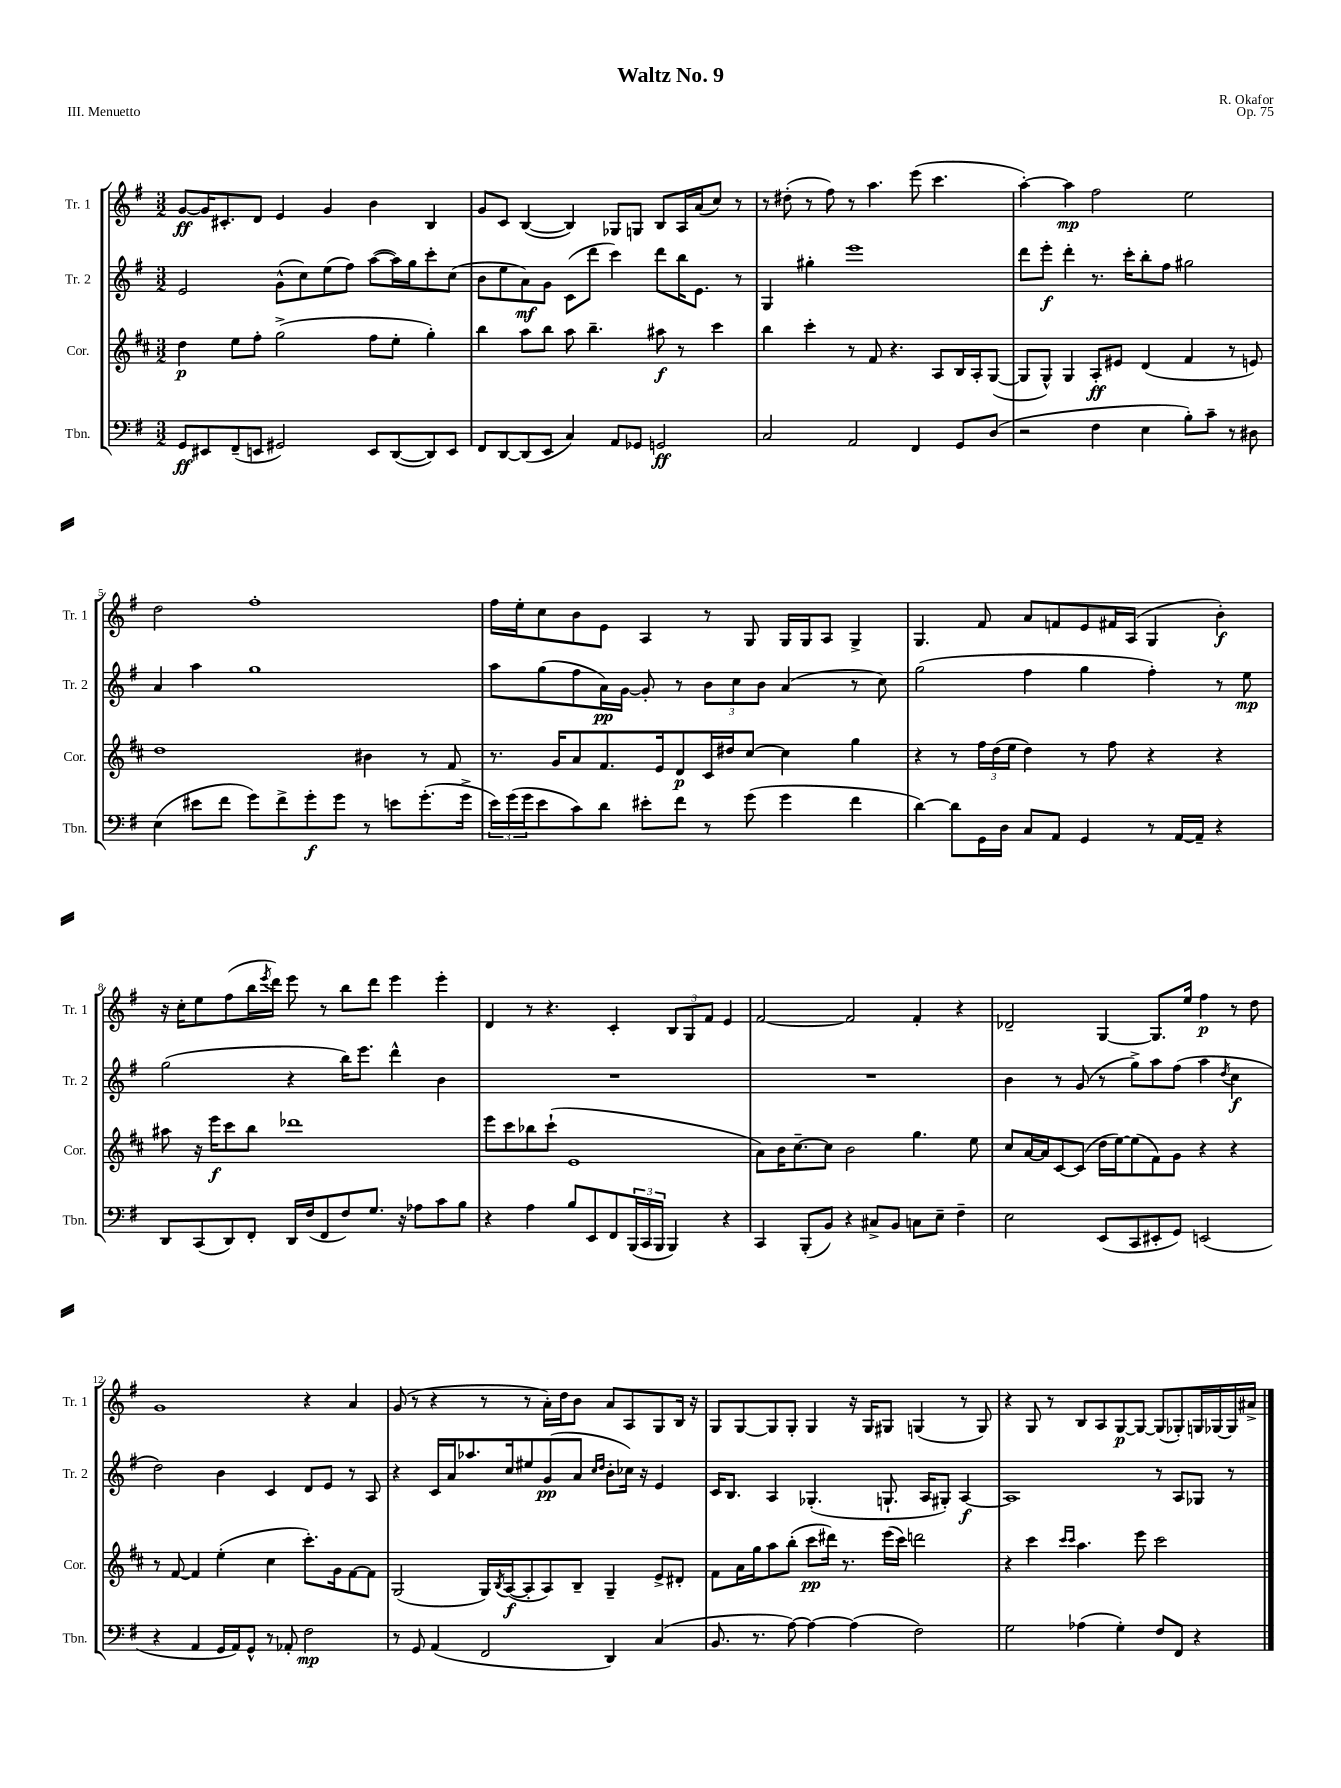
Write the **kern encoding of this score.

**kern	**dynam	**kern	**dynam	**kern	**dynam	**kern	**dynam
*part4	*part4	*part3	*part3	*part2	*part2	*part1	*part1
*staff4	*staff4	*staff3	*staff3	*staff2	*staff2	*staff1	*staff1
*I"Tbn.	*	*I"Cor.	*	*I"Tr. 2	*	*I"Tr. 1	*
*I'Tbn.	*	*I'Cor.	*	*I'Tr. 2	*	*I'Tr. 1	*
*clefF4	*	*clefG2	*	*clefG2	*	*clefG2	*
*k[f#]	*	*k[f#c#]	*	*k[f#]	*	*k[f#]	*
*M3/2	*	*M3/2	*	*M3/2	*	*M3/2	*
=1	=1	=1	=1	=1	=1	=1	=1
8GG/L	ff	4dd\	p	2e/	.	[8g/L	ff
8EE#X/	.	.	.	.	.	16g/K]	.
.	.	.	.	.	.	8.c#X'/	.
(8FF#~/	.	8ee\L	.	.	.	.	.
8EEn/J	.	8ff#'\J	.	.	.	8d/J	.
2GG#X/)	.	(2gg^\	.	(8g^^\L	.	4e/	.
.	.	.	.	8cc\)	.	.	.
.	.	.	.	(8ee\	.	4g/	.
.	.	.	.	8ff#\J)	.	.	.
8EE/L	.	8ff#\L	.	([8aa\L	.	4b\	.
([8DD/	.	8ee'\J	.	16aa\L])	.	.	.
.	.	.	.	16gg\J	.	.	.
8DD/])	.	4gg'\)	.	8ccc'\	.	4B/	.
8EE/J	.	.	.	(8cc\J	.	.	.
=2	=2	=2	=2	=2	=2	=2	=2
8FF#/L	.	4bb\	.	8b\L	.	8g/L	.
[8DD/	.	.	.	8ee\	.	8c/J	.
(8DD/]	.	8aa\L	.	8a\)	mf	([4B/	.
8EE/J	.	8bb\J	.	8g\J	.	.	.
4C/)	.	8aa\	.	(8c\L	.	4B/])	.
.	.	4.bb~\	.	8ddd\J	.	.	.
8AA/L	.	.	.	4ccc\)	.	8G-X/L	.
8GG-X/J	.	.	.	.	.	8Gn/J	.
2GGn/	ff	8aa#X\	f	8ddd\L	.	8B/L	.
.	.	8r	.	16bb\K	.	16A/L	.
.	.	.	.	8.e\J	.	(16a/J	.
.	.	4ccc#\	.	.	.	8cc/J)	.
.	.	.	.	8r	.	8r	.
=3	=3	=3	=3	=3	=3	=3	=3
2C/	.	4bb\	.	4G/	.	8r	.
.	.	.	.	.	.	(8dd#X'\	.
.	.	4ccc#'\	.	4gg#X'\	.	8r	.
.	.	.	.	.	.	8ff#\)	.
2AA/	.	8r	.	1eee	.	8r	.
.	.	8f#/	.	.	.	4.aa\	.
.	.	4.r	.	.	.	.	.
4FF#/	.	.	.	.	.	(8eee\	.
.	.	8A/L	.	.	.	4.ccc\	.
8GG/L	.	16B/L	.	.	.	.	.
.	.	16A'/J	.	.	.	.	.
(8D/J	.	([8G/J	.	.	.	.	.
=4	=4	=4	=4	=4	=4	=4	=4
2r	.	8G/L]	.	8ddd\L	.	[4aa'\)	.
.	.	8G^^/J)	.	8eee'\J	f	.	.
.	.	4G/	.	4ddd'\	.	4aa\]	mp
4F#\	.	8A'/L	ff	8.r	.	2ff#\	.
.	.	8e#X/J	.	.	.	.	.
.	.	.	.	16ccc'\KL	.	.	.
4E\	.	(4d/	.	8bb'\	.	.	.
.	.	.	.	8ff#\J	.	.	.
8B'\L)	.	4f#/	.	2gg#X\	.	2ee\	.
8c~\J	.	.	.	.	.	.	.
8r	.	8r	.	.	.	.	.
8D#X\	.	8en/)	.	.	.	.	.
!!LO:LB:g=z
=5	=5	=5	=5	=5	=5	=5	=5
(4E\	.	1dd	.	4a/	.	2dd\	.
8e#X\L	.	.	.	4aa\	.	.	.
8f#\J	.	.	.	.	.	.	.
8g\L)	.	.	.	1gg	.	1ff#'	.
8f#^\	.	.	.	.	.	.	.
8g'\	f	.	.	.	.	.	.
8g\J	.	.	.	.	.	.	.
8r	.	4b#X\	.	.	.	.	.
8en\L	.	.	.	.	.	.	.
(8.g'\	.	8r	.	.	.	.	.
.	.	8f#/	.	.	.	.	.
16g^\Jk	.	.	.	.	.	.	.
=6	=6	=6	=6	=6	=6	=6	=6
24e\LL)	.	8.r	.	8aa\L	.	16ff#\LL	.
(24g\	.	.	.	.	.	.	.
.	.	.	.	.	.	16ee'\J	.
24g\J	.	.	.	.	.	.	.
8e\	.	.	.	(8gg\	.	8cc\	.
.	.	16g/KL	.	.	.	.	.
8c\)	.	8a/	.	8ff#\	.	8b\	.
8d\J	.	8.f#/	.	16a\L)	pp	8e\J	.
.	.	.	.	[16g\JJ	.	.	.
8e#X'\L	.	.	.	8g'/]	.	4A/	.
.	.	16e/k	.	.	.	.	.
8f#\J	.	8d/	p	8r	.	.	.
8r	.	16c#/L	.	12b\L	.	8r	.
.	.	16dd#X/J	.	.	.	.	.
.	.	.	.	12cc\	.	.	.
(8g\	.	[8cc#/J	.	.	.	8G/	.
.	.	.	.	12b\J	.	.	.
4g\	.	4cc#\]	.	(4a/	.	16G/LL	.
.	.	.	.	.	.	16G/J	.
.	.	.	.	.	.	8A/J	.
4f#\	.	4gg\	.	8r	.	4G^/	.
.	.	.	.	8cc\)	.	.	.
=7	=7	=7	=7	=7	=7	=7	=7
[4d\)	.	4r	.	(2gg\	.	4.G/	.
8d\L]	.	8r	.	.	.	.	.
16GG\L	.	24ff#\LL	.	.	.	8f#/	.
.	.	(24dd\	.	.	.	.	.
16D\JJ	.	.	.	.	.	.	.
.	.	24ee\JJ	.	.	.	.	.
8C/L	.	4dd\)	.	4ff#\	.	8a/L	.
8AA/J	.	.	.	.	.	8fn/	.
4GG/	.	8r	.	4gg\	.	8e/	.
.	.	8ff#\	.	.	.	16f#X/L	.
.	.	.	.	.	.	(16A/JJ	.
8r	.	4r	.	4ff#'\)	.	4G/	.
[16AA/LL	.	.	.	.	.	.	.
16AA~/JJ]	.	.	.	.	.	.	.
4r	.	4r	.	8r	.	4b'\)	f
.	.	.	.	8ee\	mp	.	.
!!LO:LB:g=z
=8	=8	=8	=8	=8	=8	=8	=8
8DD/L	.	8aa#X\	.	(2gg\	.	16r	.
.	.	.	.	.	.	16cc'\KL	.
(8CC/	.	16r	.	.	.	8ee\	.
.	.	16eee\KL	f	.	.	.	.
8DD/)	.	8ccc#\	.	.	.	(8ff#\	.
8FF#'/J	.	8bb\J	.	.	.	16bb\L	.
.	.	.	.	.	.	8qeee/	.
.	.	.	.	.	.	16ddd\JJ)	.
16DD/LL	.	1ddd-X	.	4r	.	8eee\	.
(16F#/J	.	.	.	.	.	.	.
8FF#/	.	.	.	.	.	8r	.
8F#/)	.	.	.	16bb\KL)	.	8bb\L	.
.	.	.	.	8.eee\J	.	.	.
8.G/J	.	.	.	.	.	8ddd\J	.
.	.	.	.	4ddd^^\	.	4eee\	.
16r	.	.	.	.	.	.	.
8A-X\L	.	.	.	.	.	.	.
8c\	.	.	.	4b\	.	4eee'\	.
8B\J	.	.	.	.	.	.	.
=9	=9	=9	=9	=9	=9	=9	=9
4r	.	8eee\L	.	1.r	.	4d/	.
.	.	8ccc#\	.	.	.	.	.
4A\	.	8bb-X\	.	.	.	8r	.
.	.	(8ccc#`\J	.	.	.	4.r	.
8B/L	.	1e	.	.	.	.	.
8EE/	.	.	.	.	.	.	.
8FF#/	.	.	.	.	.	4c'/	.
(24BBB/L	.	.	.	.	.	.	.
24CC/	.	.	.	.	.	.	.
24BBB/JJ	.	.	.	.	.	.	.
4BBB/)	.	.	.	.	.	12B/L	.
.	.	.	.	.	.	12G/	.
.	.	.	.	.	.	12f#/J	.
4r	.	.	.	.	.	4e/	.
=10	=10	=10	=10	=10	=10	=10	=10
4CC/	.	8a\L)	.	1.r	.	[2f#/	.
.	.	16b\K	.	.	.	.	.
.	.	[8.cc#~\	.	.	.	.	.
(8BBB'/L	.	.	.	.	.	.	.
8BB/J)	.	8cc#\J]	.	.	.	.	.
4r	.	2b\	.	.	.	2f#/]	.
8C#X^/L	.	.	.	.	.	.	.
8BB/J	.	.	.	.	.	.	.
8Cn\L	.	4.gg\	.	.	.	4f#'/	.
8E~\J	.	.	.	.	.	.	.
4F#~\	.	.	.	.	.	4r	.
.	.	8ee\	.	.	.	.	.
=11	=11	=11	=11	=11	=11	=11	=11
2E\	.	8cc#/L	.	4b\	.	2d-X~/	.
.	.	[16a/L	.	.	.	.	.
.	.	16a/J]	.	.	.	.	.
.	.	[8c#/	.	8r	.	.	.
.	.	(8c#/J]	.	(8g/	.	.	.
(8EE/L	.	16dd\LL	.	8r	.	[4G/	.
.	.	[16ee\J)	.	.	.	.	.
8CC/	.	(8ee\]	.	8gg^\L)	.	.	.
8EE#X'/	.	8f#\)	.	8aa\	.	8.G/L]	.
8GG/J)	.	8g\J	.	(8ff#\J	.	.	.
.	.	.	.	.	.	16ee/Jk	.
(2EEn/	.	4r	.	4aa\	.	4ff#\	p
.	.	.	.	8qdd/	.	.	.
.	.	4r	.	4cc\	f	8r	.
.	.	.	.	.	.	8dd\	.
!!LO:LB:g=z
=12	=12	=12	=12	=12	=12	=12	=12
4r	.	8r	.	2dd\)	.	1g	.
.	.	[8f#/	.	.	.	.	.
4AA/	.	4f#/]	.	.	.	.	.
16GG/LL	.	(4ee'\	.	4b\	.	.	.
16AA/J)	.	.	.	.	.	.	.
8GG^^/J	.	.	.	.	.	.	.
8r	.	4cc#\	.	4c/	.	.	.
8AA-X'/	.	.	.	.	.	.	.
2F#\	mp	8.ccc#'\L)	.	8d/L	.	4r	.
.	.	.	.	8e/J	.	.	.
.	.	16g\k	.	.	.	.	.
.	.	[8f#\	.	8r	.	4a/	.
.	.	8f#\J]	.	8A/	.	.	.
=13	=13	=13	=13	=13	=13	=13	=13
8r	.	(2G/	.	4r	.	(8g/	.
8GG/	.	.	.	.	.	8r	.
(4AA/	.	.	.	16c/LL	.	4r	.
.	.	.	.	16a/J	.	.	.
.	.	.	.	8.aa-X/	.	.	.
2FF#/	.	16G/LL)	.	.	.	8r	.
.	.	8qB/	.	.	.	.	.
.	.	([16A/J	f	16cc/k	.	.	.
.	.	8A'/]	.	8ee#X/	.	8r	.
.	.	8A/)	.	(8g/	pp	16a'\LL)	.
.	.	.	.	.	.	16dd\J	.
.	.	8B~/J	.	8a/J	.	8b\J	.
.	.	.	.	16qqcc/LL	.	.	.
.	.	.	.	16qqdd/JJ	.	.	.
4DD/)	.	4G~/	.	8b'\L	.	8a/L	.
.	.	.	.	16cc-X\Jk)	.	8A/	.
.	.	.	.	16r	.	.	.
(4C/	.	8e^/L	.	4e/	.	8G/	.
.	.	8d#X'/J	.	.	.	16B/Jk	.
.	.	.	.	.	.	16r	.
=14	=14	=14	=14	=14	=14	=14	=14
8.BB/	.	8f#\L	.	16c/KL	.	8G/L	.
.	.	.	.	8.B/J	.	.	.
.	.	16a\L	.	.	.	[8G/	.
8.r	.	16gg\J	.	.	.	.	.
.	.	8aa\	.	4A/	.	8G/]	.
[8A\)	.	(8bb'\J	.	.	.	8G'/J	.
4A\_	.	8ccc#\L	pp	(4.G-X'/	.	4G/	.
.	.	16ddd#X\Jk)	.	.	.	.	.
.	.	8.r	.	.	.	.	.
(4A\]	.	.	.	.	.	16r	.
.	.	.	.	.	.	16G/KL	.
.	.	(16eee\LL	.	8.Gn`/	.	8G#X/J	.
.	.	16ccc#\JJ)	.	.	.	.	.
2F#\)	.	2dddn\	.	.	.	(4Gn/	.
.	.	.	.	16A/KL	.	.	.
.	.	.	.	8G#X'/J)	.	.	.
.	.	.	.	[4A/	f	8r	.
.	.	.	.	.	.	8G/)	.
=15	=15	=15	=15	=15	=15	=15	=15
2G\	.	4r	.	1A]	.	4r	.
.	.	4ccc#\	.	.	.	8G/	.
.	.	.	.	.	.	8r	.
.	.	16qqccc#/LL	.	.	.	.	.
.	.	16qqccc#/JJ	.	.	.	.	.
(4A-X\	.	4.aa\	.	.	.	8B/L	.
.	.	.	.	.	.	8A/	.
4G'\)	.	.	.	.	.	[8G/	p
.	.	8eee\	.	.	.	8G/J_	.
8F#/L	.	2ccc#\	.	8r	.	(8G/L]	.
8FF#/J	.	.	.	8A/L	.	8G-X'/)	.
4r	.	.	.	8G-X/J	.	16Gn/L	.
.	.	.	.	.	.	[16G-X/	.
.	.	.	.	8r	.	16G-/]	.
.	.	.	.	.	.	16a#X^/JJ	.
==	==	==	==	==	==	==	==
*-	*-	*-	*-	*-	*-	*-	*-
